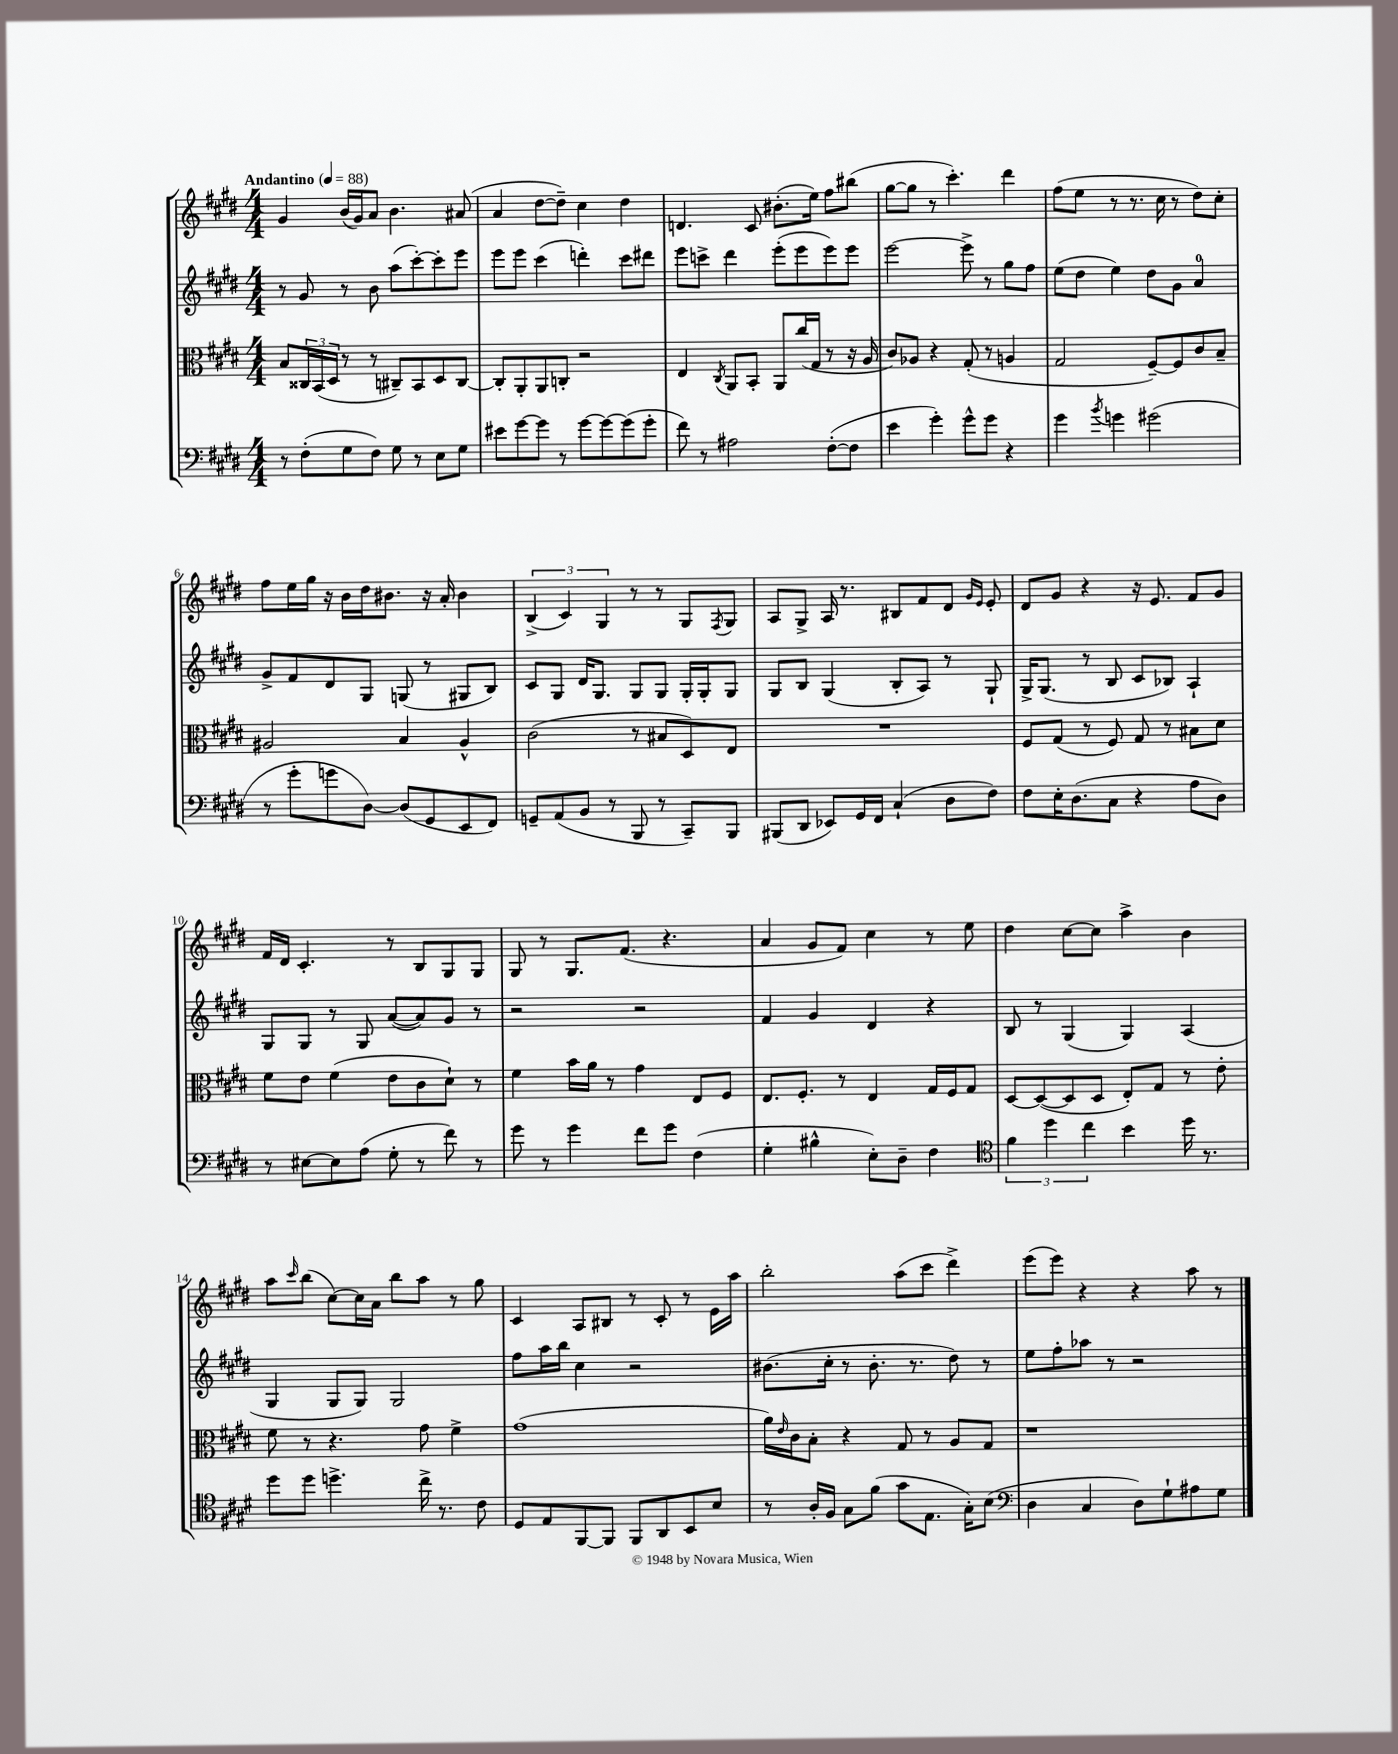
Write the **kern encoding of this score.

**kern	**kern	**kern	**kern
*part4	*part3	*part2	*part1
*staff4	*staff3	*staff2	*staff1
*clefF4	*clefC3	*clefG2	*clefG2
*k[f#c#g#d#]	*k[f#c#g#d#]	*k[f#c#g#d#]	*k[f#c#g#d#]
*M4/4	*M4/4	*M4/4	*M4/4
*MM88	*MM88	*MM88	*MM88
=1	=1	=1	=1
!	!	!	!LO:TX:a:B:t=Andantino
8r	8B/L	8r	4g#/
(8F#'\L	24C##X/L	8g#/	.
.	(24BB/	.	.
.	24D#/JJ	.	.
8G#\	8r	8r	(16b/LL
.	.	.	16g#/J)
8F#\J)	8r	8b\	8a/J
8G#\	8C#X~/L)	(8aa\L	4.b\
8r	8BB/	[8ccc#'\)	.
8E\L	8D#/	8ccc#'\]	.
8G#\J	[8C#/J	8eee\J	(8a#X/
=2	=2	=2	=2
8e#X\L	8C#'/L]	8eee\L	4a/
[8g#\	8AA'/	8eee\J	.
8g#\J]	8AA/	(4ccc#\	[8dd#\L
8r	8Cn'/J	.	8dd#~\J])
[8g#\L	2r	4dddn'\)	4cc#\
8g#\_	.	.	.
(8g#\]	.	8ccc#\L	4dd#\
8g#'\J	.	8ddd#X\J	.
=3	=3	=3	=3
8f#\)	4E/	8eee\L	4.dn/
8r	.	8cccn^\J	.
.	8qC#/	.	.
2A#X\	8AA/L	4ddd#\	.
.	8BB'/J	.	8c#/
.	8AA/L	(8eee'\L	(8.b#X'\L
.	(16cc#/L	8eee\	.
.	16G#/JJ	.	16ee\Jk)
([8F#'\L	8r	8eee\)	8ff#\L
8F#\J]	16r	8eee\J	(8bb#X\J
.	16A/	.	.
=4	=4	=4	=4
4e\	8c#/L)	[2eee\	[8gg#\L
.	8A-X/J	.	8gg#\J]
4g#'\)	4r	.	8r
.	.	.	4.ccc#'\)
8g#^^\L	(8G#'/	8eee^\]	.
8g#\J	8r	8r	.
4r	4An/	8gg#\L	4ddd#\
.	.	8ff#\J	.
=5	=5	=5	=5
4g#\	2G#/	(8ee\L	(8ff#\L
.	.	8dd#\J	8ee\J
8qb/	.	.	.
4gn\	.	4ee\)	8r
.	.	.	8.r
(2g#X\	[8F#~/L)	8dd#\L	.
.	.	.	16cc#\
.	8F#/]	8g#\J	8r
.	8c#/	4a/	8dd#\L)
.	8B~/J	.	8cc#'\J
!!LO:LB:g=z
=6	=6	=6	=6
8r	2A#X/	8g#^/L	8ff#\L
8g#'\L	.	8f#/	16ee\L
.	.	.	16gg#\JJ
8gn\	.	8d#/	16r
.	.	.	16b\LL
[8D#\J)	.	8G#/J	16dd#\J
.	.	.	8.b#X\J
(8D#/L]	4B/	(8Gn/	.
8GG#/	.	8r	16r
.	.	.	16a'/
8EE/	4A#^^/	8G#X/L	4b#\
8FF#/J)	.	8B/J)	.
=7	=7	=7	=7
8GGn~/L	(2c#\	8c#/L	(6B^/
(8AA/	.	8G#/J	.
.	.	.	6c#/)
8BB/J	.	16d#/KL	.
.	.	8.G#/J	.
.	.	.	6G#/
8r	.	.	.
8BBB/	8r	8G#/L	8r
8r	8B#X/L	8G#/J	8r
8CC#~/L)	8D#/)	16G#'/LL	8G#/L
.	.	16G#'/J	.
.	.	.	8qF#/
8BBB/J	8E/J	8G#/J	8G#/J
=8	=8	=8	=8
(8BBB#X/L	1r	8G#/L	8A/L
8DD#/J	.	8B/J	8G#^/J
8EE-X/L)	.	(4G#/	16A/
.	.	.	8.r
16GG#/L	.	.	.
16FF#/JJ	.	.	.
(4C#`/	.	8B'/L	8B#X/L
.	.	8A/J)	8f#/
8D#\L	.	8r	8d#/J
.	.	.	16qqg#/LL
.	.	.	16qqe/JJ
8F#\J)	.	8G#`/	8e'/
=9	=9	=9	=9
8F#\L	8F#/L	16G#^/KL	8d#/L
.	.	(8.G#/J	.
16E'\K	(8G#/J	.	8g#/J
(8.D#\	.	.	.
.	8r	8r	4r
8C#\J	8F#/)	8B/	.
4r	8G#/	8c#/L	16r
.	.	.	8.e/
.	8r	8B-X/J)	.
8A\L	8B#X\L	4A`/	8f#/L
8D#\J)	8d#\J	.	8g#/J
!!LO:LB:g=z
=10	=10	=10	=10
8r	8f#\L	8G#/L	16f#/LL
.	.	.	16d#/JJ
[8E#X\L	8e\J	8G#/J	4.c#'/
8E#\]	(4f#\	8r	.
(8A\J	.	8G#/	.
8G#'\	8e\L	([8a/L	8r
8r	8c#\	8a/])	8B/L
8f#\)	8d#`\J)	8g#/J	8G#/
8r	8r	8r	8G#/J
=11	=11	=11	=11
8g#\	4f#\	2r	8G#/
8r	.	.	8r
4g#\	16b\LL	.	8.G#/L
.	16a\JJ	.	.
.	8r	.	.
.	.	.	(8.f#/J
8f#\L	4g#\	2r	.
8g#\J	.	.	4.r
(4F#\	8E/L	.	.
.	8F#/J	.	.
=12	=12	=12	=12
4G#'\	8.E/L	4f#/	4a/
.	8.F#'/J	.	.
4B#X^^\	.	4g#/	8g#/L
.	8r	.	8f#/J)
8E'\L)	4E/	4d#/	4cc#\
8D#~\J	.	.	.
4F#\	16G#/LL	4r	8r
.	16F#/J	.	.
.	8G#/J	.	8ee\
=13	=13	=13	=13
*clefC4	*	*	*
6f#\	[8D#/L	8B/	4dd#\
.	(8D#/_	8r	.
6dd#\	.	.	.
.	8D#/]	(4G#/	[8cc#\L
6cc#\	.	.	.
.	8D#/J	.	8cc#\J]
4b\	8E'/L)	4G#/)	4aa^\
.	8G#/J	.	.
16dd#\	8r	(4A/	4b\
8.r	.	.	.
.	8e'\	.	.
!!LO:LB:g=z
=14	=14	=14	=14
8dd#\L	8f#\	4G#/	8aa\L
.	.	.	16qqccc#/
8dd#\J	8r	.	(8bb\J
4.ddn^\	4.r	8G#/L	[8cc#\L)
.	.	8G#/J)	16cc#\L]
.	.	.	16a\JJ
.	.	2G#/	8bb\L
16cc#^\	8g#\	.	8aa\J
8.r	.	.	.
.	4f#^\	.	8r
8c#\	.	.	8gg#\
=15	=15	=15	=15
8D#/L	(1g#	8ff#\L	4c#/
8E/	.	16aa\L	.
.	.	16bb\JJ	.
[8FF#/	.	4cc#\	8A/L
8FF#/J]	.	.	8B#X/J
8FF#/L	.	2r	8r
8AA/	.	.	8c#'/
8BB/	.	.	8r
8B/J	.	.	16e\LL
.	.	.	16aa\JJ
=16	=16	=16	=16
8r	16a\LL)	(8.b#X\L	2bb'\
.	16qqe/	.	.
.	16c#\J	.	.
16A'/LL	8B'\J	.	.
16F#/JJ	.	16cc#'\Jk	.
8G#\L	4r	8r	.
(8f#\J	.	8.b#'\	.
8g#\L	8G#/	.	(8aa\L
.	.	8.r	.
8.E\J	8r	.	8ccc#\J
.	8A/L	8dd#\)	4ddd#^\)
16G#'\KL)	.	.	.
(8B\J	8G#/J	8r	.
=17	=17	=17	=17
*clefF4	*	*	*
4D#\	1r	8ee\L	(8eee\L
.	.	8ff#'\	8eee\J)
4C#/	.	8aa-X\J	4r
.	.	8r	.
8D#\L)	.	2r	4r
8G#`\	.	.	.
8A#X\	.	.	8aa\
8G#\J	.	.	8r
==	==	==	==
*-	*-	*-	*-
